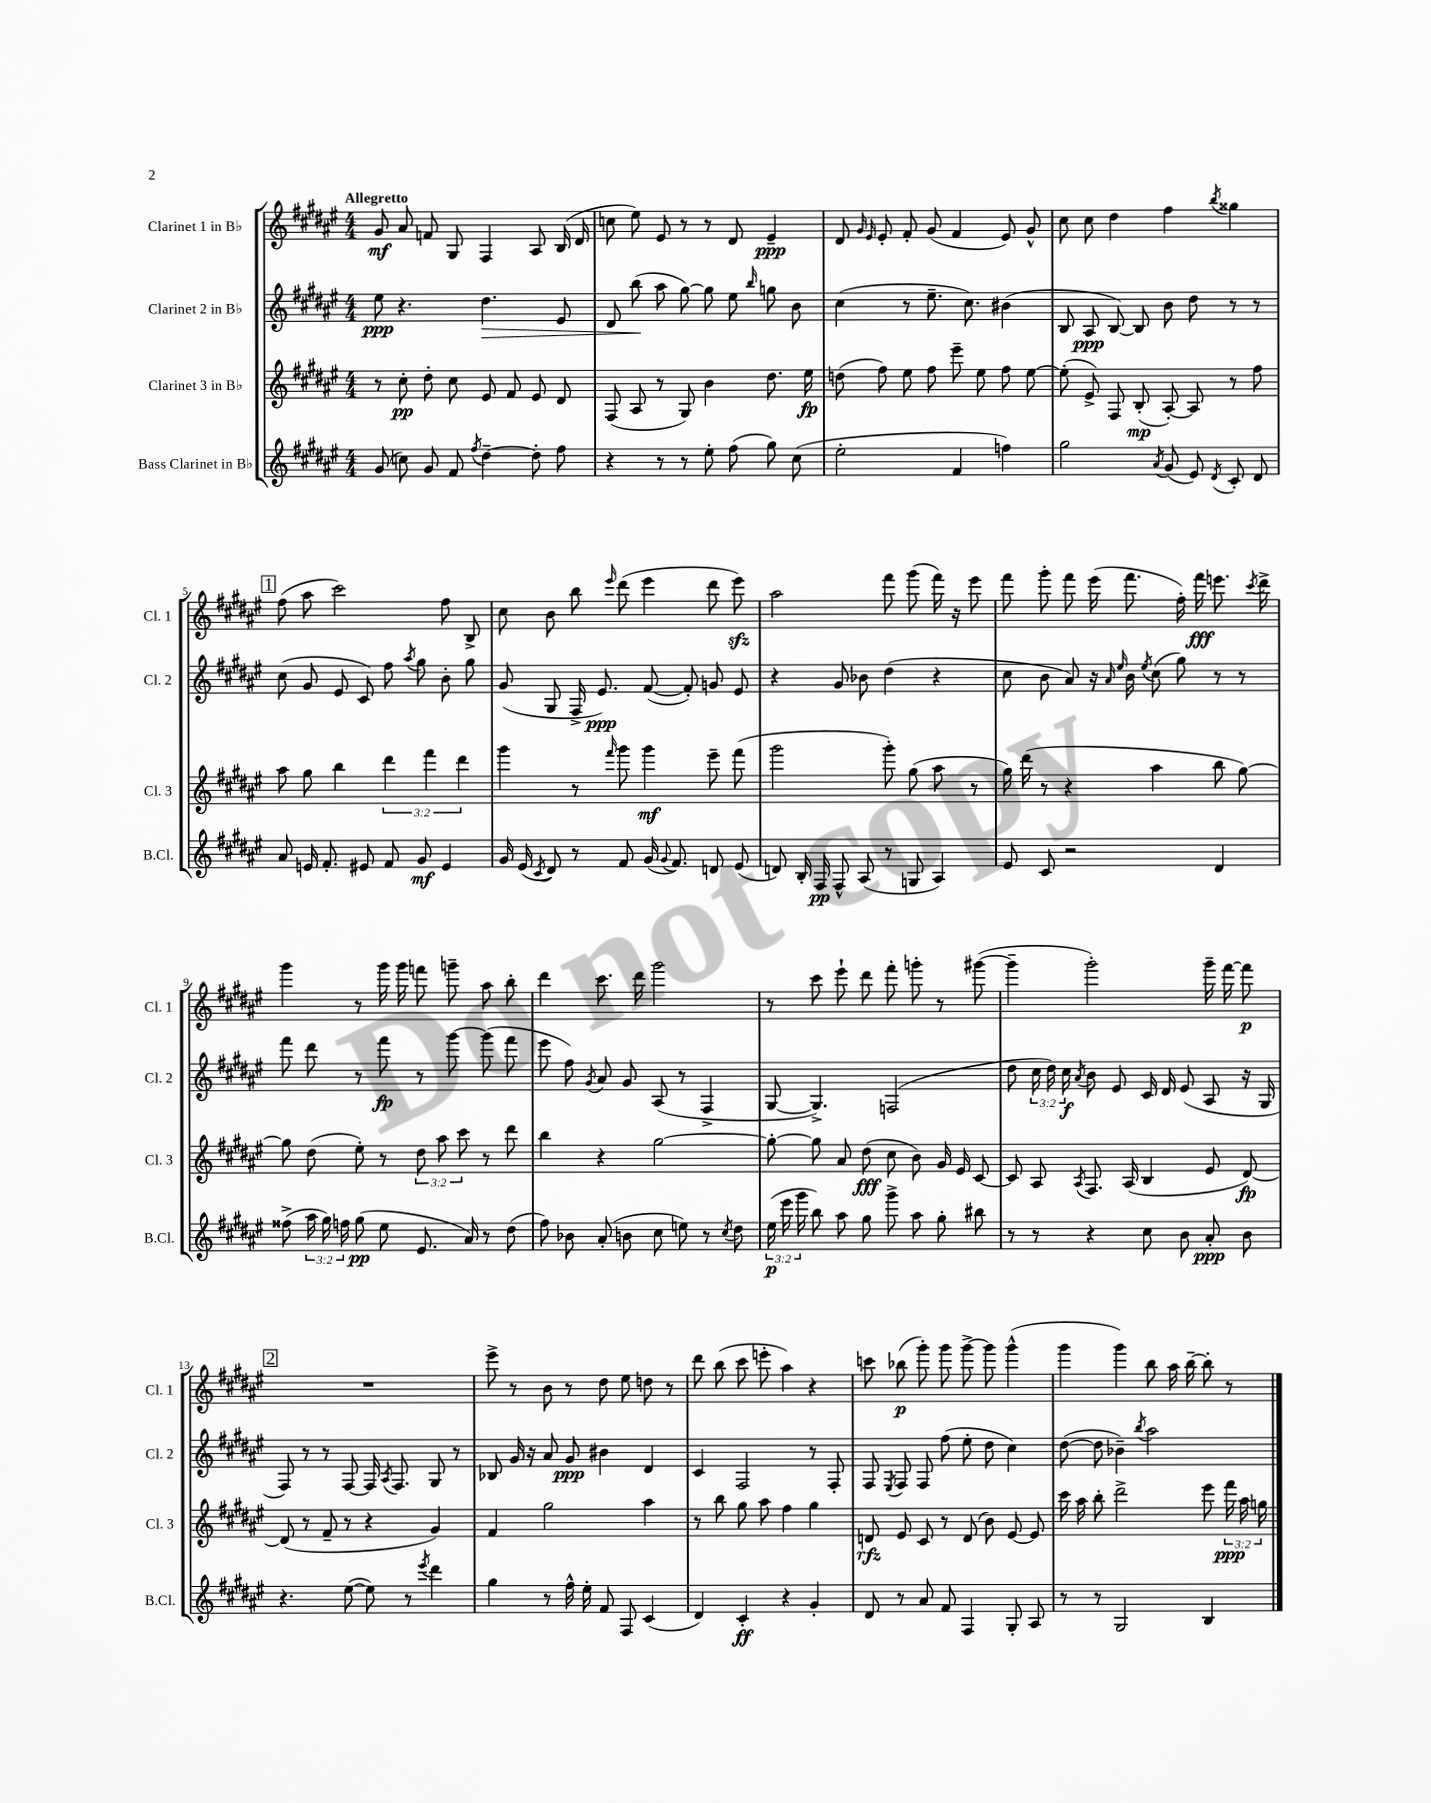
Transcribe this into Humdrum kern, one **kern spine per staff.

**kern	**kern	**kern	**kern
*staff4	*staff3	*staff2	*staff1
*clefG2	*clefG2	*clefG2	*clefG2
*k[f#c#g#d#a#e#]	*k[f#c#g#d#a#e#]	*k[f#c#g#d#a#e#]	*k[f#c#g#d#a#e#]
*M4/4	*M4/4	*M4/4	*M4/4
(8g#	8r	8ee#	8g#
8cc)	8cc#'	4.r	8a#
8g#	8dd#'	.	8f
8f#	8cc#	.	8G#
8qff#	.	.	.
[4dd#~	8e#	4.dd#	4F#
.	8f#	.	.
8dd#']	8e#	.	8A#
8ff#	8d#	8e#	(16B
.	.	.	16d#
=	=	=	=
4r	(8F#	8d#	8cc
.	8A#	(8bb	8ee#)
8r	8r	8aa#	8e#
8r	8G#)	[8gg#)	8r
8ee#'	4b	8gg#]	8r
(8ff#	.	8ee#	8d#
.	.	16qqbb	.
8gg#)	8.dd#	8gg	4e#~
(8cc#	.	8b	.
.	16ee#	.	.
=	=	=	=
2ee#'	(8dd	(4cc#	8d#
.	.	.	16qqg#
.	.	.	16qqe#
.	8ff#)	.	8e#'
.	8ee#	8r	8f#'
.	8ff#	8.ee#~	(8g#
4f#	8eee#~	.	4f#
.	.	8.cc#)	.
.	8ee#	.	.
4ff)	8ff#	(4b#	8e#)
.	[8ee#	.	8g#^^
=	=	=	=
2gg#	(8ee#']	8B	8cc#
.	8e#^)	8A#	8cc#
.	8F#	[8B)	4dd#
.	(8B'	8B]	.
8qa#	.	.	.
(8g#	[8A#')	8b	4ff#
8e#)	8A#]	8dd#	.
8qd#	.	.	8qbb
8c#'	8r	8r	4gg##
8d#	8ff#	8r	.
=	=	=	=
8a#	8aa#	(8cc#	(8ff#
16e	8gg#	8g#	8aa#
8.f#'	.	.	.
.	4bb	8e#	2ccc#)
8e#	.	8c#)	.
8f#	6ddd#	8ff#	.
.	.	8qaa#	.
8g#	.	8gg#	.
.	6fff#	.	.
4e#	.	8b'	8ff#
.	6ddd#	.	.
.	.	8gg#	8B^
=	=	=	=
16g#	4ggg#	(8g#	8cc#
(16e#	.	.	.
8qc#	.	.	.
8d#)	.	8G#	8b
8r	8r	16F#^	8bb
.	.	8.e#)	.
.	16qqfff#	.	16qqeee#
8f#	8ggg#	.	(8ddd#
(16g#	4ggg#	([8f#	4eee#
8qqg#	.	.	.
8.f#)	.	.	.
.	.	8f#'])	.
8d	8eee#~	8g	8ddd#
(8e#	(8fff#	8e#	8eee#)
=	=	=	=
8d)	2ggg#	4r	2aa#
16B'	.	.	.
16F#	.	.	.
8F#^^	.	8g#	.
(8A#	.	8b-	.
8r	8ggg#')	(4dd#	8fff#
8G	(8gg#	.	(8ggg#
4A#)	8aa#	4r	16fff#)
.	.	.	16r
.	8r	.	8eee#
=	=	=	=
8e#	16gg#)	8cc#	8fff#
.	(16ddd#	.	.
8c#	8r	8b	8ggg#'
2r	4r	8a#)	8fff#
.	.	16r	(16eee#
.	.	16qqa#	.
.	.	16qqee#	.
.	.	16b	8.fff#
.	.	8qee#	.
.	4aa#	(8cc#	.
.	.	8gg#)	16ff#')
.	.	.	16fff#
4d#	8bb	8r	8.eee
.	[8gg#)	8r	.
.	.	.	8qccc#
.	.	.	16ddd#^
=	=	=	=
(8ff##^	8gg#]	8fff#	4ggg#
24aa#	(8dd#	8ddd#	.
24gg#)	.	.	.
24ff	.	.	.
(8gg#	8ee#')	8r	8r
8ee#	8r	8fff#	16ggg#
.	.	.	16ggg#
8.e#	12dd#	8r	8fff
.	12aa#	.	.
.	.	[8ggg#	8ggg~
.	12ccc#	.	.
16a#)	.	.	.
8r	8r	(8ggg#]	8aa#
(8dd#	8ddd#	8fff#	8bb'
=	=	=	=
8ff#)	4bb	8eee#	4ddd#
8b-	.	8ff#)	.
.	.	8qg#	.
(8a#'	4r	8a#	8.ccc#
8b	.	8g#	.
.	.	.	16ddd#
8cc#	[2gg#	(8A#	2ggg#
8ee)	.	8r	.
8r	.	4F#^	.
8qcc#	.	.	.
8dd#	.	.	.
=	=	=	=
(24ee#	8gg#'_	[8G#	8r
24eee#	.	.	.
24ggg#	.	.	.
8bb)	8gg#]	4.G#^])	8ccc#
8aa#	8a#	.	8eee#`
8gg#	(8dd#	.	8ddd#
8ggg#^	8cc#	(2F	8fff#'
8aa#	8b)	.	8ggg'
8gg#'	16g#	.	8r
.	16e#	.	.
8bb#	[8c#	.	([8ggg#
=	=	=	=
8r	8c#]	8dd#	4ggg#~]
8r	8A#	24cc#	.
.	.	24dd#)	.
.	.	24cc#	.
.	8qA#	8qa#	.
4r	8.F#	8b	2ggg#')
.	.	8e#	.
.	(16A#	.	.
8cc#	4B	16c#	.
.	.	16d#	.
8b	.	(8e#	.
8a#'	8e#	8A#	16ggg#~
.	.	.	[16fff#
8b	[8d#)	16r	8fff#]
.	.	16G#	.
=	=	=	=
4.r	(8d#]	8F#)	1r
.	8r	8r	.
.	8f#~	8r	.
([8ee#	8r	[8F#	.
8ee#])	4r	16F#]	.
.	.	8qA#	.
.	.	8.F#	.
8r	.	.	.
8qeee#	.	.	.
4ddd#	4g#)	8G#	.
.	.	8r	.
=	=	=	=
4gg#	4f#	8B-	8eee#^
.	.	16g#	8r
.	.	16r	.
8r	2gg#	8a#	8b
16ff#^^	.	8g#	8r
16ee#'	.	.	.
8f#	.	4b#	8dd#
8F#	.	.	8ee#
(4c#	4aa#	4d#	8dd
.	.	.	8r
=	=	=	=
4d#)	8r	4c#	8ddd#
.	8bb	.	(8bb
4c#'	8gg#	2F#	8ccc#
.	8aa#	.	8eee'
4r	4ff#	.	4aa#)
4g#'	4gg#	8r	4r
.	.	8F#'	.
=	=	=	=
8d#	8d	8F#	8ccc
.	.	8qE#	.
8r	8e#	8F#	(8bb-
8a#	8c#	8F#	8ggg#')
8f#	8r	(8ff#	8ggg#
4F#	(8d	8ee#'	[8ggg#^
.	8b)	8dd#	8ggg#]
8G#'	[8e#	4cc#)	(4ggg#^^
8A#	8e#]	.	.
=	=	=	=
8r	16ccc#	([8dd#	4ggg#
.	16aa#	.	.
8r	8bb'	8dd#]	.
2G#	2ddd#^	4b-~)	4ggg#)
.	.	8qbb	.
.	.	2aa#	8bb
.	.	.	16aa#
.	.	.	[16bb~
4B	8eee#	.	8bb']
.	24fff#	.	8r
.	24aa#	.	.
.	24gg	.	.
==	==	==	==
*-	*-	*-	*-
